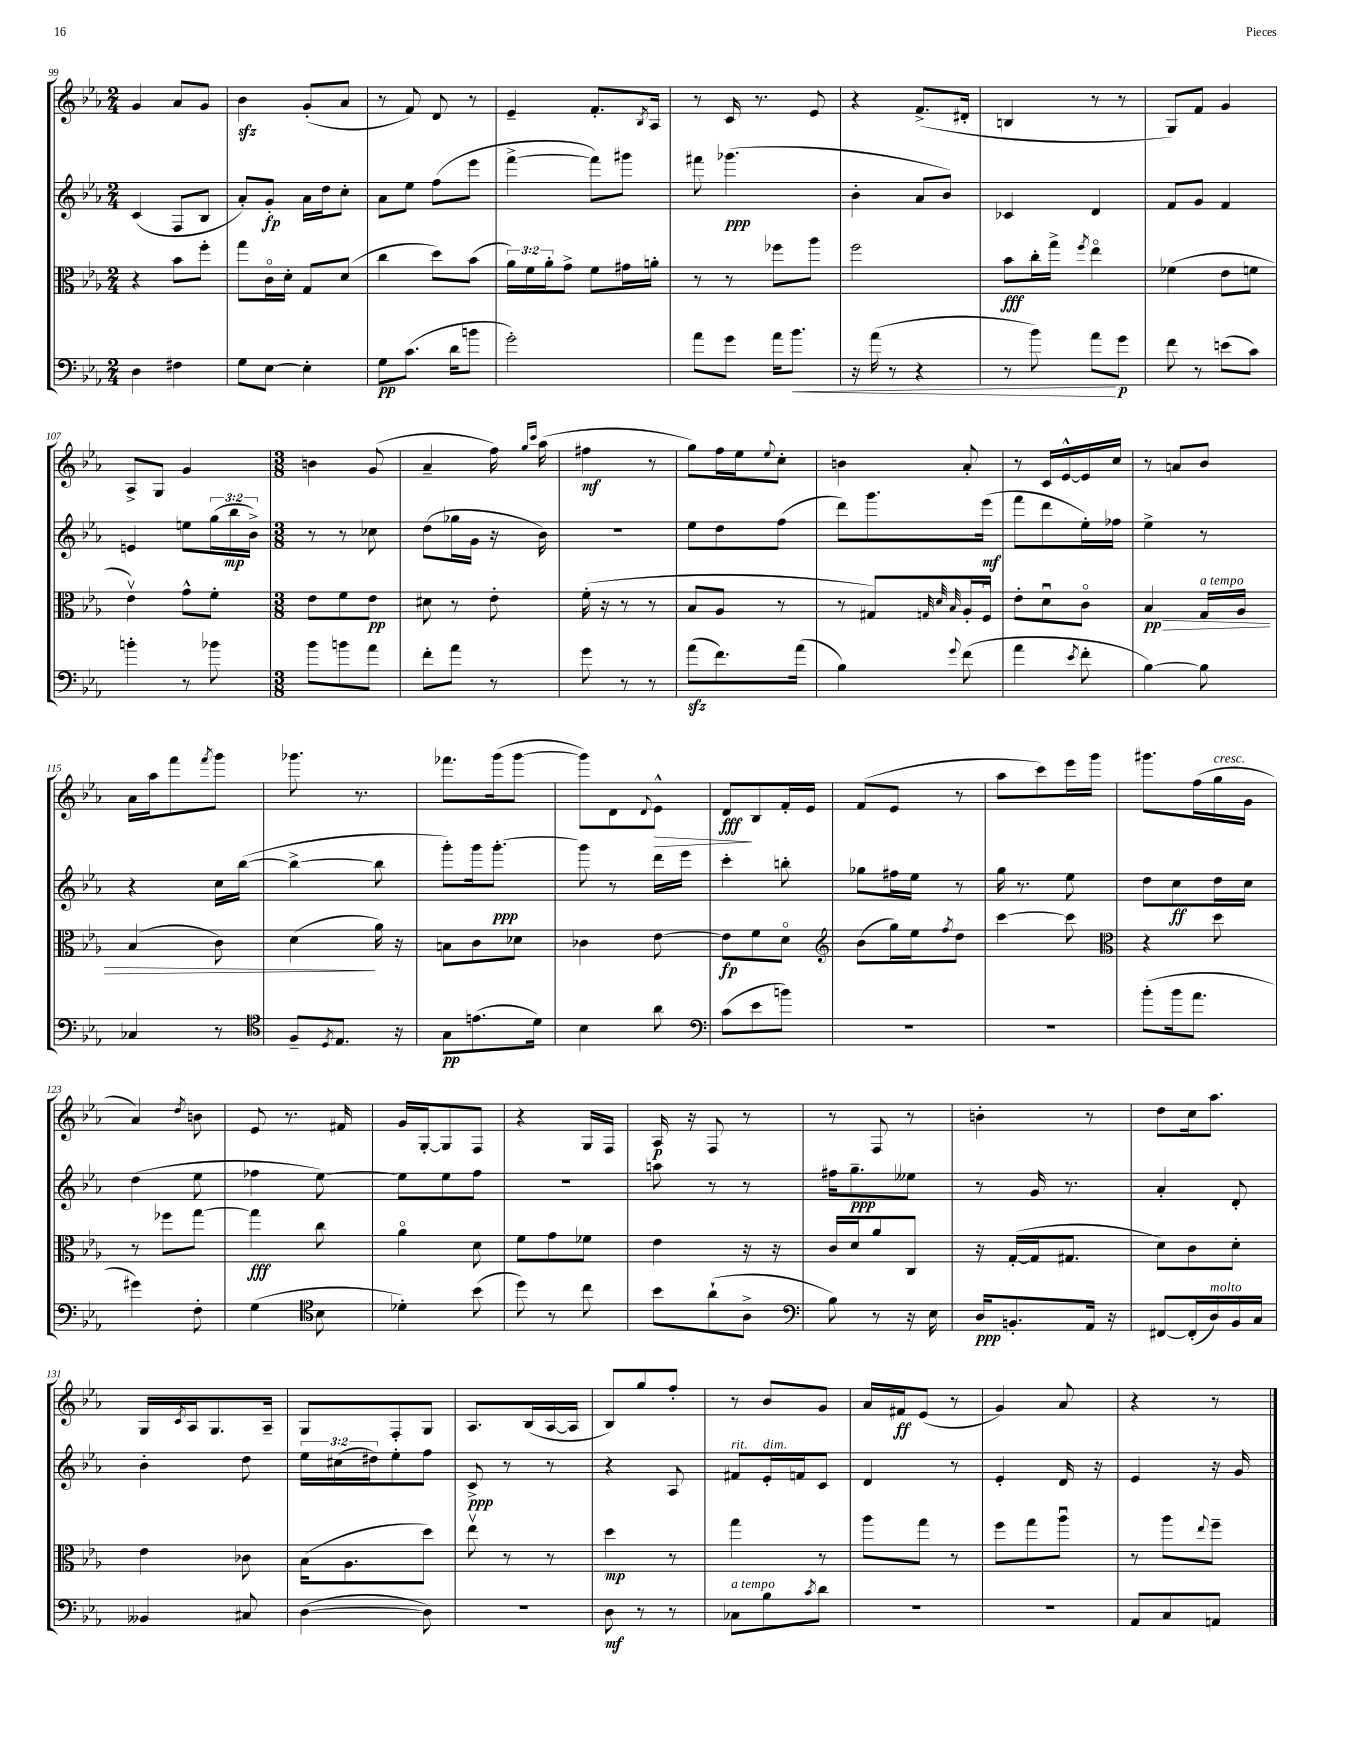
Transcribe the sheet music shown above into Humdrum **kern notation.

**kern	**kern	**kern	**kern
*staff4	*staff3	*staff2	*staff1
*clefF4	*clefC3	*clefG2	*clefG2
*k[b-e-a-]	*k[b-e-a-]	*k[b-e-a-]	*k[b-e-a-]
*M2/4	*M2/4	*M2/4	*M2/4
4D	4r	(4c	4g
4F#	8b-	8F	8a-
.	8ff'	8B-	8g
=	=	=	=
8G	8gg	8a-')	4b-
[8E-	16co	8g'	.
.	16d'	.	.
4E-']	8G	16a-	(8g'
.	.	16dd	.
.	(8d	8cc'	8a-
=	=	=	=
8G	4cc	8a-	8r
(8.c	.	8ee-	8f)
.	8dd)	(8ff	8d
16d	.	.	.
8b	(8b-	8eee-	8r
=	=	=	=
2g')	24a-)	[4fff^	4e-~
.	24f	.	.
.	24a-'	.	.
.	8g^	.	.
.	8f	8fff])	8.f'
.	16g#	8ggg#	.
.	.	.	8qB-
.	16a'	.	16A-
=	=	=	=
8a-	8r	8fff#	8r
8g	8r	(4.ggg-	16c
.	.	.	8.r
16a-	8ff-	.	.
8.b-	.	.	.
.	8aa-	.	8e-
=	=	=	=
16r	2ff	4b-'	4r
(16a-	.	.	.
8r	.	.	.
4r	.	8a-	(8.f^
.	.	8b-)	.
.	.	.	16d#'
=	=	=	=
8r	8b-	4c-	4B
8b-)	16cc'	.	.
.	16gg^	.	.
.	8qff	.	.
8a-	4ee-o	4d	8r
8g	.	.	8r
=	=	=	=
8f	(4f-	8f	8G)
8r	.	8g	8f
(8e	8e-	4f	4g
8c)	8f	.	.
=	=	=	=
4b'	4e-v)	4e	8A-^
.	.	.	8G
8r	8g^^	8ee	4g
8b-	8f'	(24gg	.
.	.	24bb-	.
.	.	24b-^)	.
=	=	=	=
*M3/8	*M3/8	*M3/8	*M3/8
8b-	8e-	8r	4b
8b	8f	8r	.
8a-	8e-	8cc-	(8g
=	=	=	=
8f'	8d#	(8dd	4a-~
8a-	8r	16gg-	.
.	.	16g	.
8r	8e-'	16r	16ff)
.	.	.	16qqgg
.	.	.	16qqccc
.	.	16b-)	(16aa-
=	=	=	=
8g	(16f'	4.r	4ff#
.	16r	.	.
8r	8r	.	.
8r	8r	.	8r
=	=	=	=
(8a-	8B-	8ee-	8gg)
8.f)	8A-	8dd	16ff
.	.	.	16ee-
.	.	.	8qqee-
.	8r	(8ff	8cc'
(16a-	.	.	.
=	=	=	=
4B-)	8r	8ddd)	4b
.	8G#)	8.ggg	.
.	32qqG	.	.
.	32qqd	.	.
8qqg	32qqB-	.	.
(8f	16A-'	.	8a-'
.	16Fu	(16eee-	.
=	=	=	=
4a-	8e-'	8fff	8r
.	8du	8ddd	16c
.	.	.	[16e-^^
8qe-	.	.	.
8f'	8co	16ee-')	16e-]
.	.	16ff-	16cc
=	=	=	=
[4B-)	4B-	4ee-^	8r
.	.	.	8a
8B-]	16G	8r	8b-
.	16A-	.	.
=	=	=	=
4C-	(4B-	4r	16a-
.	.	.	16aa-
.	.	.	8fff
.	.	.	8qfff
8r	8c)	16cc	8ggg
.	.	([16bb-	.
=	=	=	=
*clefC4	*	*	*
8F~	(4d	4bb-^_	8.ggg-
8qD	.	.	.
8.E-	.	.	.
.	.	.	8.r
.	16a-)	8bb-]	.
16r	16r	.	.
=	=	=	=
8G	8B	8ggg')	8.fff-
(8.e	8c	16ggg	.
.	.	[8.ggg'	(16ggg
.	8d-	.	[8ggg
16d)	.	.	.
=	=	=	=
4B-	4c-	8ggg]	8ggg])
.	.	8r	8d
.	.	.	8qqd
8a-	[8e-	16ddd	8e-^^
.	.	16eee-	.
=	=	=	=
*clefF4	*	*	*
(8c	8e-]	4ccc'	8d
8e-	8f	.	8B-
8b)	8do	8bb'	16f'
.	.	.	16e-
=	=	=	=
*	*clefG2	*	*
4.r	(8b-	8gg-	(8f
.	16gg)	16ff#	8e-
.	16ee-	16ee-	.
.	8qff	.	.
.	8dd	8r	8r
=	=	=	=
4.r	[4ccc	16gg	8aa-
.	.	8.r	.
.	.	.	8ccc)
.	8ccc]	8ee-	16eee-
.	.	.	16ggg
=	=	=	=
*	*clefC3	*	*
(8b-'	4r	8dd	8.ggg#
16b-	.	8cc	.
8.a-	.	.	(16ff
.	8dd	16dd	16gg
.	.	16cc	16g
=	=	=	=
4g#)	8r	(4dd	4a-)
.	8ff-	.	.
.	.	.	8qdd
8F'	[8gg	8ee-	8b
=	=	=	=
(4G	4gg]	4ff-	8e-
.	.	.	8.r
*clefC4	*	*	*
8B-	8cc	[8ee-)	.
.	.	.	16f#
=	=	=	=
4d-')	4a-o	8ee-]	16g
.	.	.	[16G'
.	.	8ee-	8G]
(8b-	8d	8ff	8F
=	=	=	=
8dd)	8f	4.r	4r
8r	8g	.	.
8cc	8f-	.	16G
.	.	.	16F
=	=	=	=
8b-	4e-	8aa	16A-
.	.	.	16r
(8a-`	.	8r	8F
8A-^	16r	8r	8r
.	16r	.	.
=	=	=	=
*clefF4	*	*	*
8B-)	16c	16ff#	8r
.	16d	8.gg~	.
8r	8a-	.	8F
16r	8C	8ee--	8r
16E-	.	.	.
=	=	=	=
16D	16r	8r	4b'
8.BB'	([16G'	.	.
.	16G]	16g	.
.	8.G#	8.r	.
16AA-	.	.	8r
16r	.	.	.
=	=	=	=
[8FF#	8d)	4a-'	8dd
(16FF#']	8c	.	16cc
16D)	.	.	8.aa-
16BB-	8d'	8d'	.
16C	.	.	.
=	=	=	=
4BB--	4e-	4b-'	16G
.	.	.	8qc
.	.	.	16A-
.	.	.	8.G
8C#	8c-	8dd	.
.	.	.	16A-~
=	=	=	=
([4D	(16B-	24ee-	8G
.	.	(24cc#	.
.	8.A-	.	.
.	.	24dd#)	.
.	.	8ee-'	8F'
8D])	8dd)	8ff	8G
=	=	=	=
4.r	8ee-v	8c^	8.A-
.	8r	8r	.
.	.	.	(16B-
.	8r	8r	[16A-
.	.	.	16A-]
=	=	=	=
8D	4dd	4r	8B-)
8r	.	.	8gg
8r	8r	8A-	8ff'
=	=	=	=
8C-	4gg	8f#	8r
8B-	.	16e-'	8b-
.	.	16f	.
8qc	.	.	.
8d	8r	8c	8g
=	=	=	=
4.r	8aa-	4d	16a-
.	.	.	16f#
.	8gg	.	(8e-
.	8r	8r	8r
=	=	=	=
4.r	8ff	4e-'	4g)
.	8gg	.	.
.	8aa-u	16d	8a-
.	.	16r	.
=	=	=	=
8AA-	8r	4e-	4r
8C	8aa-	.	.
.	8qqee-	.	.
8AA	8ff~	16r	8r
.	.	16g	.
==	==	==	==
*-	*-	*-	*-
